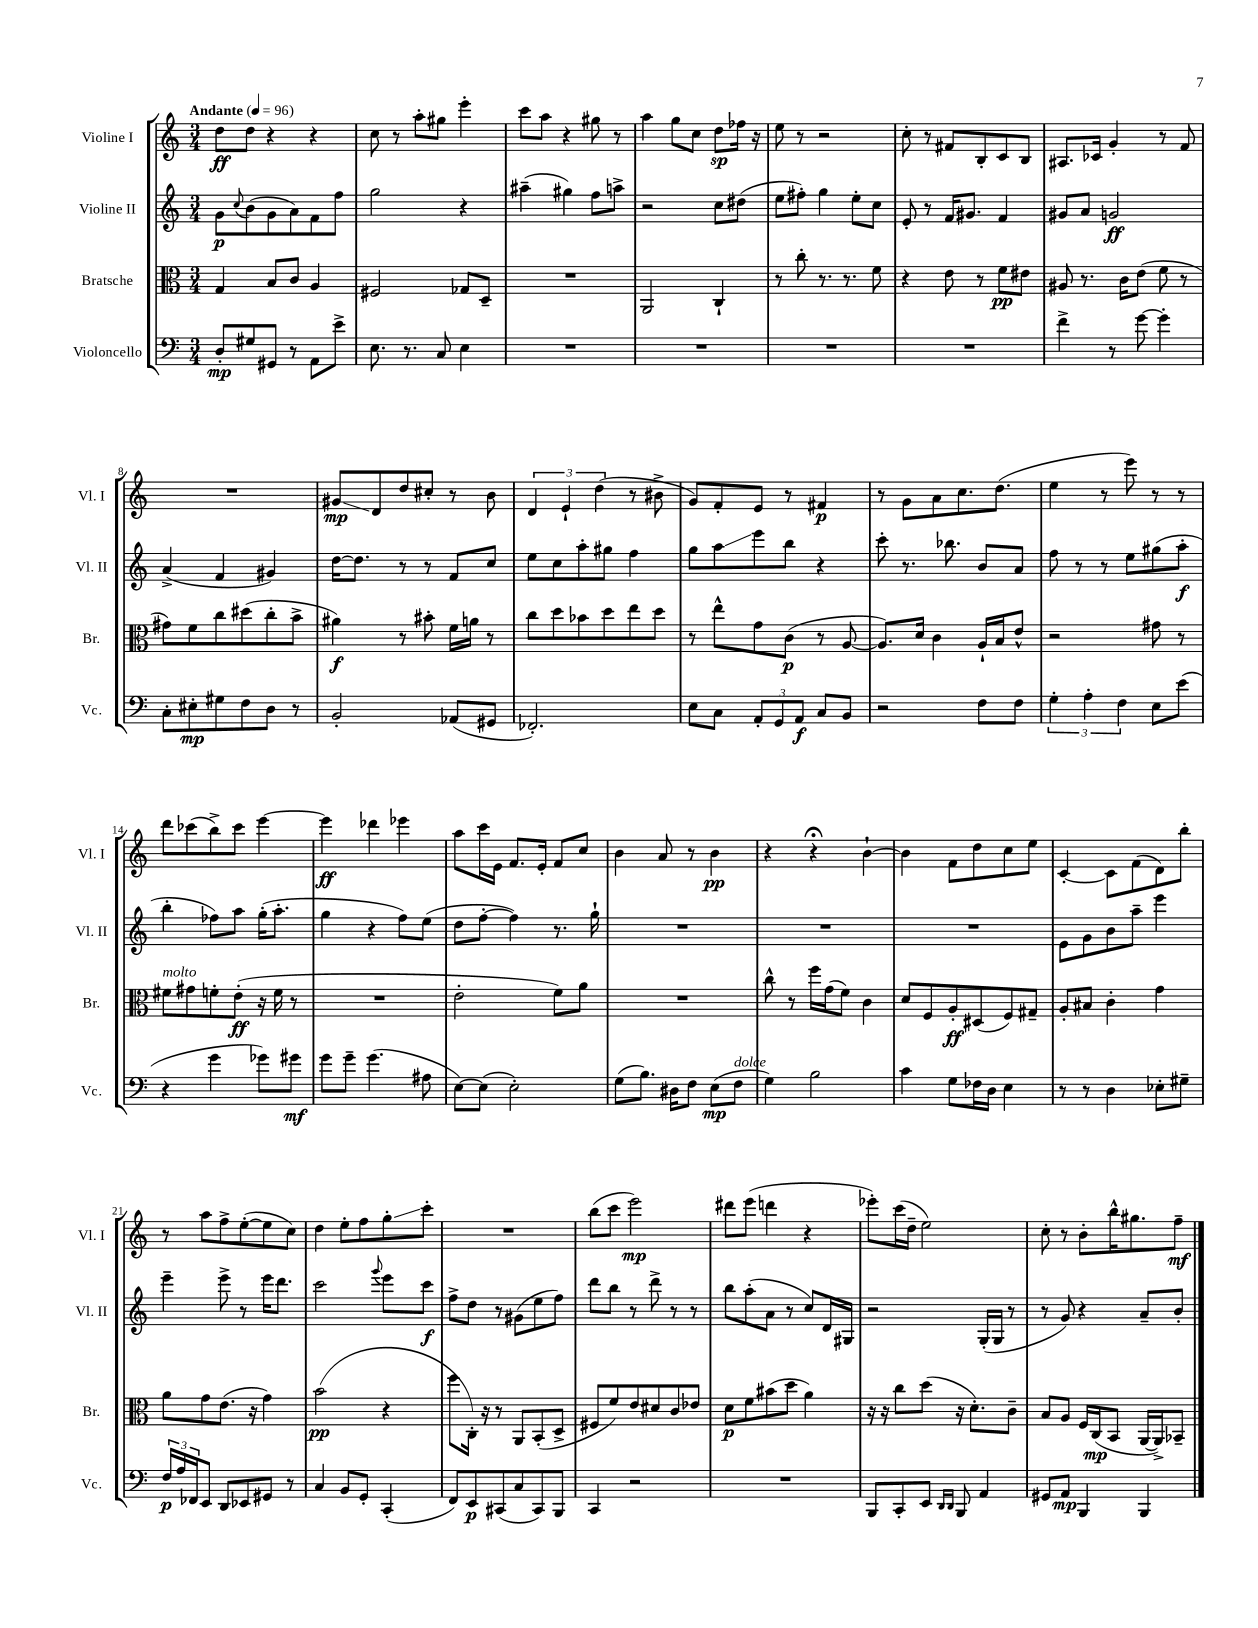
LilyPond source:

<<
\new StaffGroup <<
\new Staff = "s0" \with { instrumentName = "Violine I" shortInstrumentName = "Vl. I" } {
    \clef treble \key c \major \numericTimeSignature \time 3/4 \tempo "Andante" 4 = 96
    d''8\ff d''8 r4 r4 |
    c''8 r8 a''8-. gis''8 e'''4-. |
    c'''8 a''8 r4 gis''8 r8 |
    a''4 g''8 c''8 d''8\sp fes''16 r16 |
    e''8 r8 r2 |
    c''8-. r8 fis'8 b8-. c'8 b8 |
    ais8. ces'16 g'4-. r8 f'8 |
    R2. |
    gis'8\glissando\mp d'8 d''8 cis''8-. r8 b'8 |
    \tuplet 3/2 { d'4 e'4-! d''4( } r8 bis'8-> |
    g'8) f'8-. e'8 r8 fis'4\p |
    r8 g'8 a'8 c''8. d''8.( |
    e''4 r8 e'''8) r8 r8 |
    d'''8 ces'''8( b''8->) ces'''8 e'''4~ |
    e'''4\ff des'''4 ees'''4 |
    a''8 c'''16 e'16 f'8. e'16-. f'8 c''8 |
    b'4 a'8 r8 b'4\pp |
    r4 r4\fermata b'4~-! |
    b'4 f'8 d''8 c''8 e''8 |
    c'4~-. c'8 f'8( d'8) b''8-. |
    r8 a''8 f''8-> e''8~-.( e''8 c''8) |
    d''4 e''8-. f''8 g''8-.\glissando c'''8-. |
    R2. |
    b''8( c'''8 e'''2\mp) |
    dis'''8 e'''8( d'''4 r4 |
    ees'''8-.) c'''16( d''16-- e''2) |
    c''8-. r8 b'8-. b''16-^ gis''8. f''8--\mf \bar "|." |
}
\new Staff = "s1" \with { instrumentName = "Violine II" shortInstrumentName = "Vl. II" } {
    \clef treble \key c \major \numericTimeSignature \time 3/4
    g'8\p \appoggiatura { c''8 } b'8( g'8 a'8) f'8 f''8 |
    g''2 r4 |
    ais''4--( gis''4) f''8 a''8-> |
    r2 c''8 dis''8( |
    e''8 fis''8-.) g''4 e''8-. c''8 |
    e'8-. r8 f'16 gis'8. f'4 |
    gis'8 a'8 g'2\ff |
    a'4->( f'4 gis'4) |
    d''16~ d''8. r8 r8 f'8 c''8 |
    e''8 c''8 a''8-. gis''8 f''4 |
    g''8 a''8\glissando e'''8 b''8 r4 |
    c'''8-. r8. bes''8. b'8 a'8 |
    f''8 r8 r8 e''8 gis''8( a''8-.\f |
    b''4-. fes''8) a''8 g''16-.( a''8.-. |
    g''4 r4 f''8) e''8( |
    d''8 f''8~-. f''4) r8. g''16-! |
    R2. |
    R2. |
    R2. |
    e'8 g'8 b'8 a''8-- e'''4 |
    e'''4-- e'''8-> r8 e'''16 d'''8. |
    c'''2 \appoggiatura { g'''8 } e'''8 c'''8\f |
    f''8-> d''8 r8 gis'8( e''8 f''8) |
    d'''8 b''8 r8 d'''8-> r8 r8 |
    b''8 a''8-.( a'8 r8 c''8) d'16 gis16 |
    r2 g16-.( g16 r8 |
    r8 g'8) r4 a'8-- b'8-. \bar "|." |
}
\new Staff = "s2" \with { instrumentName = "Bratsche" shortInstrumentName = "Br." } {
    \clef alto \key c \major \numericTimeSignature \time 3/4
    g4 b8 c'8 a4 |
    fis2 ges8 d8-- |
    R2. |
    a,2 c4-! |
    r8 c''8-. r8. r8. f'8 |
    r4 e'8 r8 f'8\pp eis'8 |
    ais8 r8. c'16 e'8( f'8 r8 |
    gis'8) f'8 c''8 dis''8( c''8-. b'8-> |
    ais'4\f) r8 bis'8-. f'16 a'16 r8 |
    c''8 d''8 bes'8 d''8 e''8 d''8 |
    r8 e''8-^ g'8 c'8\p( r8 a8~ |
    a8.) d'16 c'4 a16-! b16 e'8-^ |
    r2 gis'8 r8 |
    fis'8^\markup { \italic "molto" } gis'8 f'8-. e'8-.\ff( r16 f'16 r8 |
    R2. |
    e'2-. f'8) a'8 |
    R2. |
    c''8-^ r8 f''16 g'16( f'8) c'4 |
    d'8 f8 a8-.\ff dis8( f8) gis8-- |
    a8-. bis8 c'4-. g'4 |
    a'8 g'8 e'8.( r16 g'4) |
    b'2\pp( r4 |
    f''8 c16-.) r16 r8 a,8 b,8-.( d8-> |
    fis8 f'8) e'8 dis'8 c'8 ees'8 |
    d'8\p f'8 bis'8( d''8 a'4) |
    r16 r16 c''8 d''8( r16 d'8.-.) c'8-- |
    b8 a8 f16 c16\mp( b,8 a,16~ a,16->) bes,8-- \bar "|." |
}
\new Staff = "s3" \with { instrumentName = "Violoncello" shortInstrumentName = "Vc." } {
    \clef bass \key c \major \numericTimeSignature \time 3/4
    d8-.\mp gis8 gis,8 r8 a,8 e'8-> |
    e8. r8. c8 e4 |
    R2. |
    R2. |
    R2. |
    R2. |
    f'4-> r8 g'8~ g'4-. |
    c8-. eis8-.\mp gis8 f8 d8 r8 |
    b,2-. aes,8( gis,8 |
    fes,2.-.) |
    e8 c8 \tuplet 3/2 { a,8-. g,8 a,8\f } c8 b,8 |
    r2 f8 f8 |
    \tuplet 3/2 { g4-. a4-. f4 } e8 e'8( |
    r4 g'4 ges'8) gis'8\mf |
    g'8 g'8-- g'4.( ais8 |
    e8~) e8( e2-.) |
    g8( b8.) dis16 f8 e8\mp( f8^\markup { \italic "dolce" } |
    g4) b2 |
    c'4 g8 fes16 d16 e4 |
    r8 r8 d4 ees8-. gis8-- |
    \tuplet 3/2 { f16\p a16 fes,16 } e,8 d,8 ees,8 gis,8 r8 |
    c4 b,8 g,8-. c,4-.( |
    f,8) e,8\p cis,8( c8 cis,8) b,,8 |
    c,4 r2 |
    R2. |
    b,,8 c,8-. e,8 \grace { d,16 d,16 } b,,8 a,4 |
    gis,8 a,8\mp b,,4 b,,4 \bar "|." |
}
>>
>>
